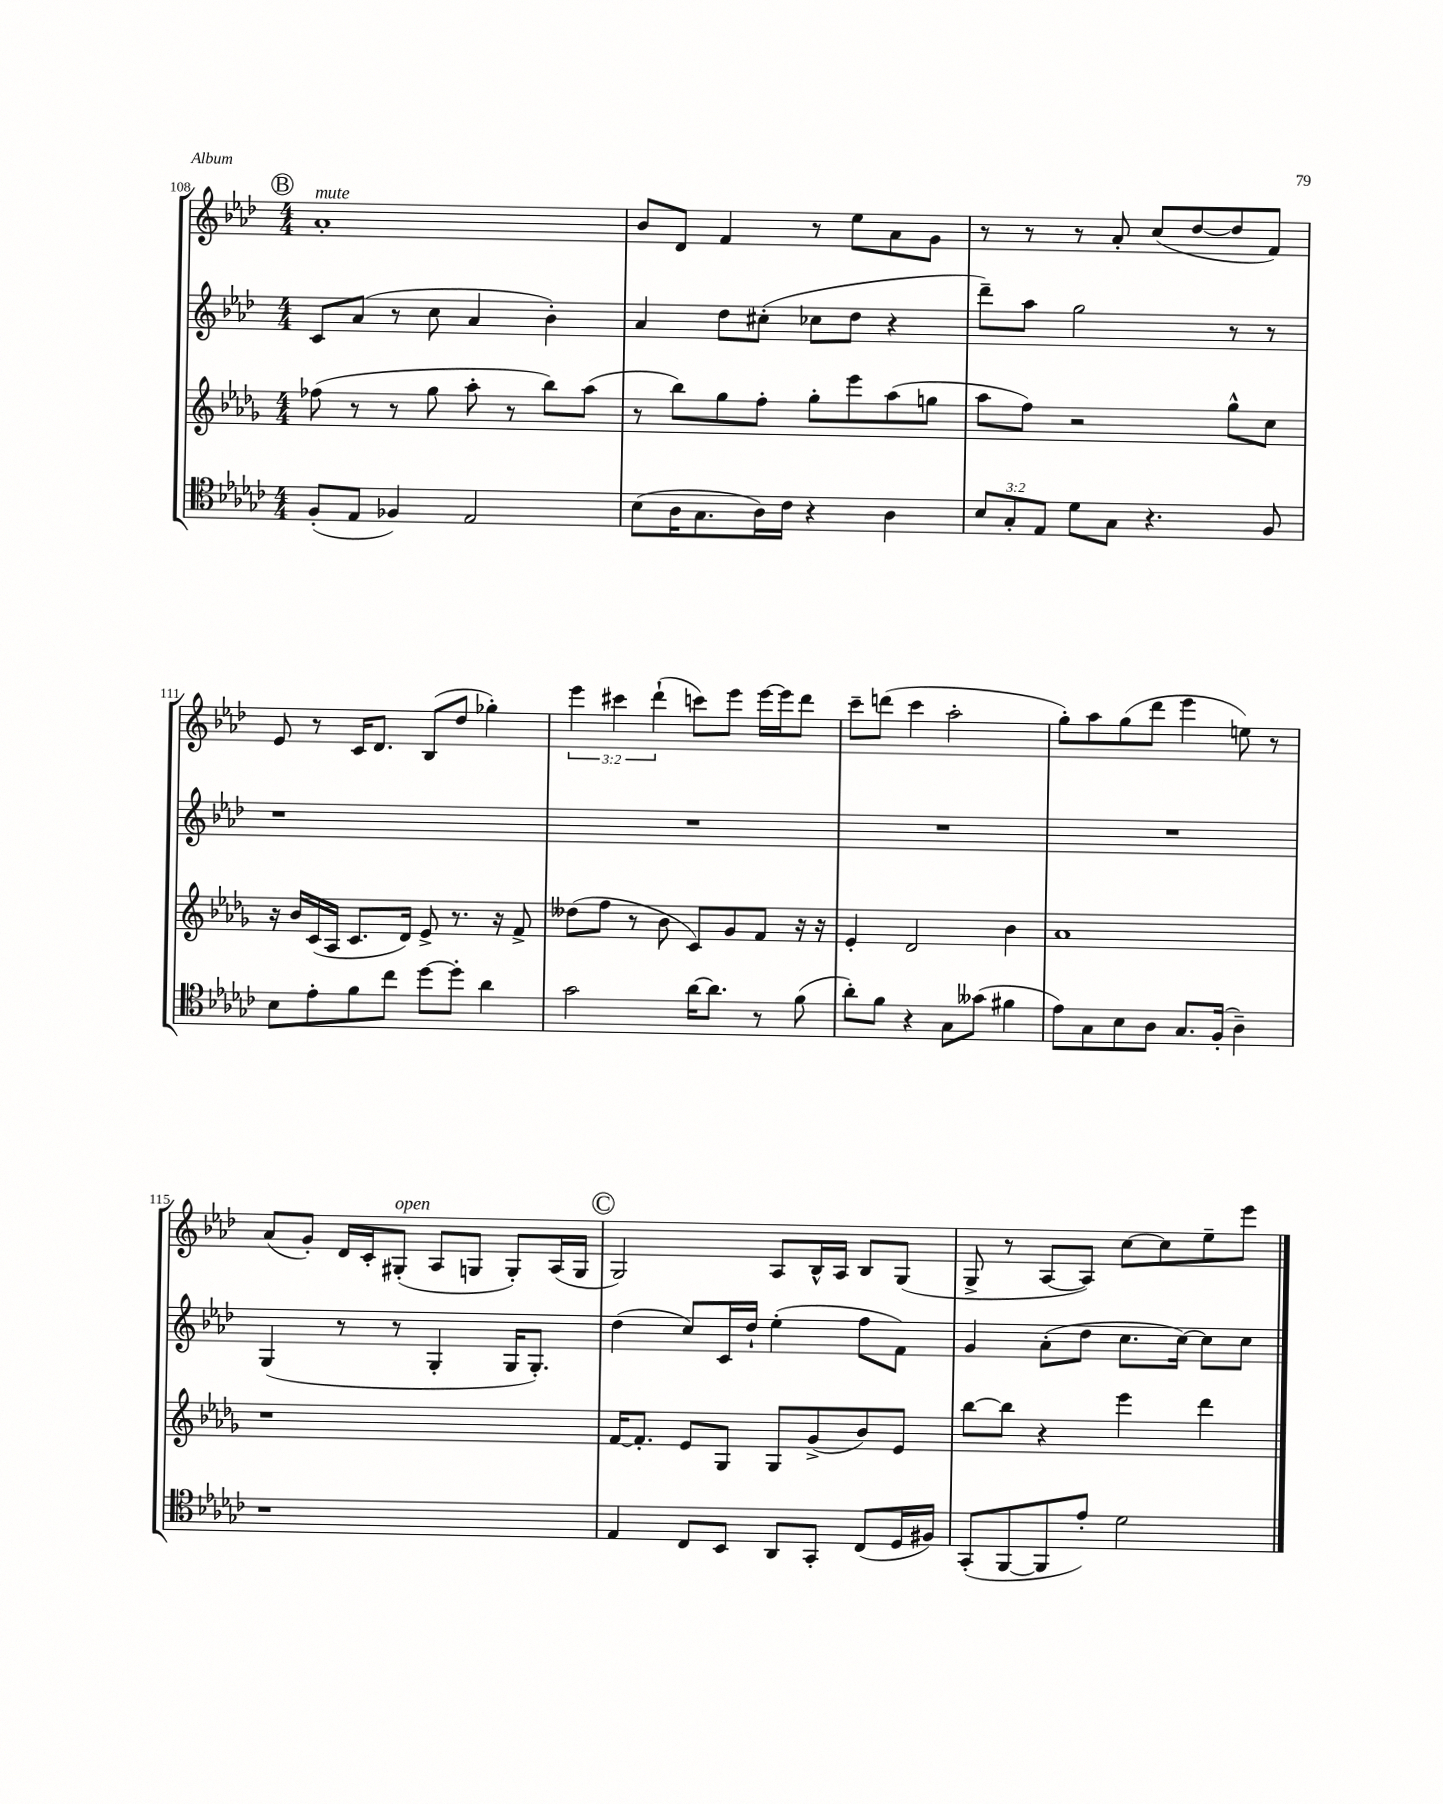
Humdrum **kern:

**kern	**kern	**kern	**kern
*staff4	*staff3	*staff2	*staff1
*clefC4	*clefG2	*clefG2	*clefG2
*k[b-e-a-d-g-c-]	*k[b-e-a-d-g-]	*k[b-e-a-d-]	*k[b-e-a-d-]
*M4/4	*M4/4	*M4/4	*M4/4
(8F'	(8ff-	8c	1a-'
8E-	8r	(8a-	.
4F-)	8r	8r	.
.	8gg-	8cc	.
2E-	8aa-'	4a-	.
.	8r	.	.
.	8bb-)	4b-')	.
.	(8aa-	.	.
=	=	=	=
(8B-	8r	4a-	8b-
16A-	8bb-)	.	8d-
8.G-	.	.	.
.	8gg-	8dd-	4f
16A-)	8ff'	(8cc#'	.
16c-	.	.	.
4r	8gg-'	8cc-	8r
.	8eee-	8dd-	8ee-
4A-	(8aa-	4r	8a-
.	8gg	.	8g
=	=	=	=
12B-	8aa-	8ddd-~)	8r
12G-'	.	.	.
.	8ff)	8aa-	8r
12E-	.	.	.
8d-	2r	2gg	8r
8G-	.	.	8a-'
4.r	.	.	(8cc
.	.	.	[8dd-
.	8gg-^^	8r	8dd-]
8F	8cc	8r	8f)
=	=	=	=
8B-	16r	1r	8e-
.	16b-	.	.
8e-'	(16c	.	8r
.	16A-	.	.
8f	8.c	.	16c
.	.	.	8.d-
8cc-	.	.	.
.	16d-)	.	.
[8dd-	8e-^	.	(8B-
8dd-']	8.r	.	8dd-
4a-	.	.	4gg-')
.	16r	.	.
.	8f^	.	.
=	=	=	=
2g-	(8dd--	1r	6eee-
.	8ff	.	.
.	.	.	6ccc#
.	8r	.	.
.	.	.	(6ddd-`
.	8b-	.	.
[16a-	8c)	.	8ccc)
8.a-]	.	.	.
.	8g-	.	8eee-
8r	8f	.	[16eee-
.	.	.	16eee-]
(8f	16r	.	8ddd-
.	16r	.	.
=	=	=	=
8a-')	4e-'	1r	8ccc~
8f	.	.	(8ddd
4r	2d-	.	4ccc
8G-	.	.	2aa-'
(8g--	.	.	.
4f#	4b-	.	.
=	=	=	=
8e-)	1a-	1r	8gg')
8G-	.	.	8aa-
8B-	.	.	(8gg
8A-	.	.	8ddd-
8.G-	.	.	4eee-
(16F'	.	.	.
4A-~)	.	.	8ee)
.	.	.	8r
=	=	=	=
1r	1r	(4G	(8a-
.	.	.	8g')
.	.	8r	16d-
.	.	.	16c'
.	.	8r	(8G#'
.	.	4G'	8A-
.	.	.	8G
.	.	16G	8G')
.	.	8.G')	.
.	.	.	(16A-
.	.	.	16G
=	=	=	=
4E-	[16f	(4dd-	2G)
.	8.f']	.	.
8C-	8e-	8cc)	.
8BB-	8G-	16c	.
.	.	16dd-`	.
8AA-	8G-	(4ee-'	8A-
8GG-'	(8g-^	.	16B-^^
.	.	.	16A-
(8C-	8b-)	8ff	8B-
16D-	8e-	8f)	(8G
16F#)	.	.	.
=	=	=	=
(8GG-'	[8bb-	4g	8G^
[8FF	8bb-]	.	8r
8FF]	4r	(8a-'	[8A-
8e-')	.	8dd-	8A-])
2d-	4eee-	8.cc	[8cc
.	.	.	8cc]
.	.	[16cc)	.
.	4ddd-	8cc]	8ee-~
.	.	8cc	8eee-
==	==	==	==
*-	*-	*-	*-
